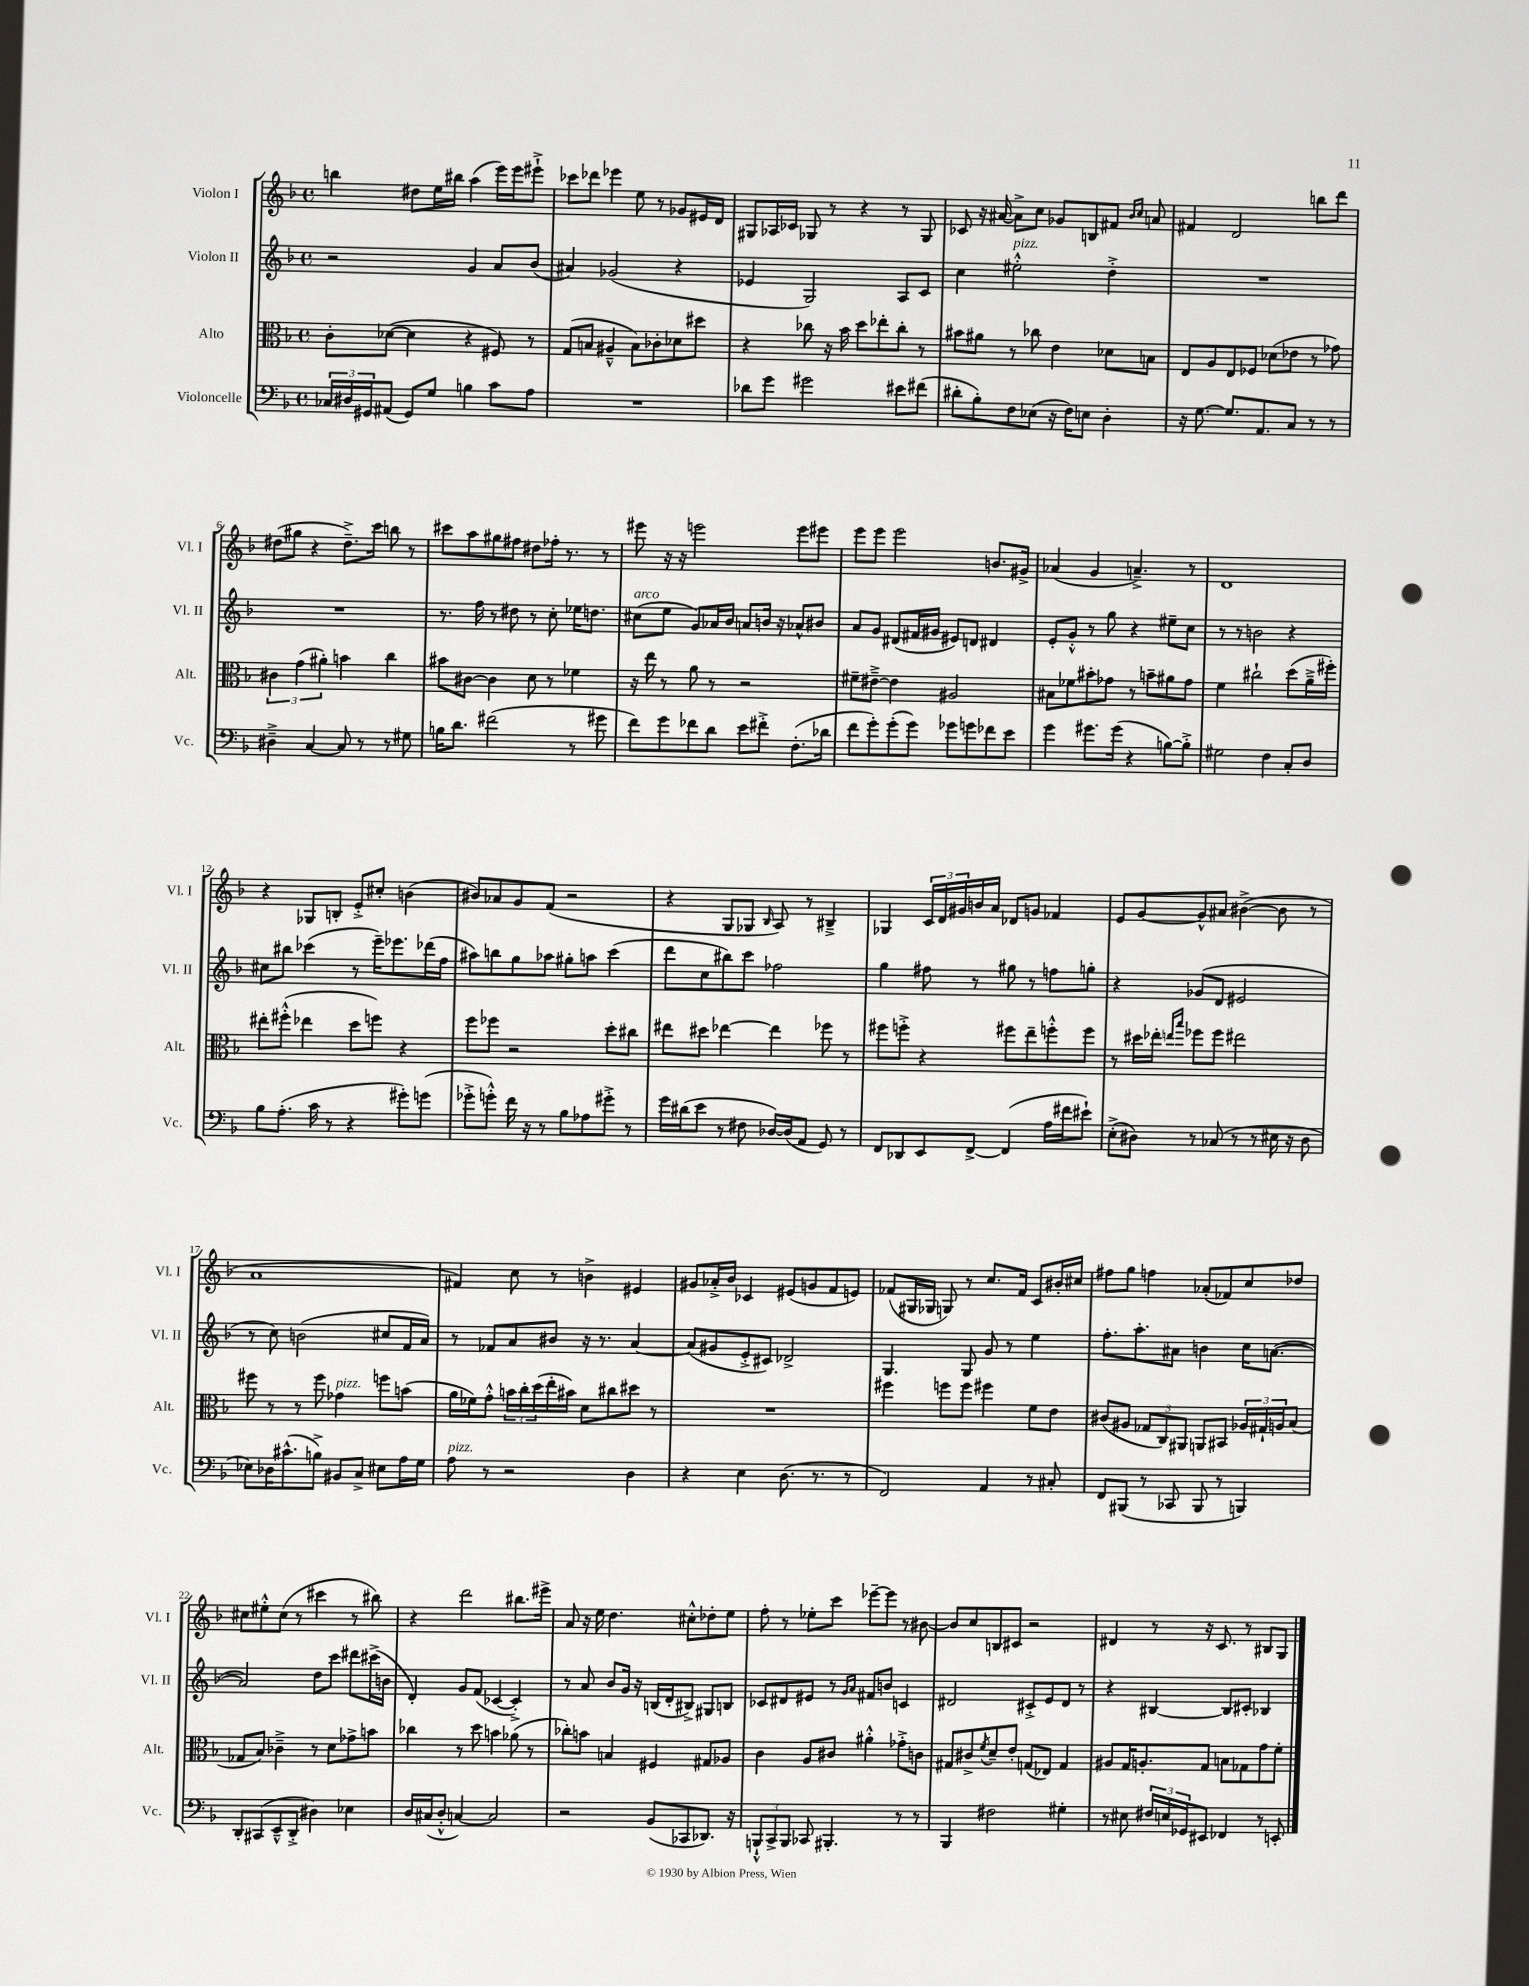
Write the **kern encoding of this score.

**kern	**kern	**kern	**kern
*staff4	*staff3	*staff2	*staff1
*clefF4	*clefC3	*clefG2	*clefG2
*k[b-]	*k[b-]	*k[b-]	*k[b-]
*M4/4	*M4/4	*M4/4	*M4/4
*met(c)	*met(c)	*met(c)	*met(c)
24C-/LL	8c'\L	2r	4bb\
24D#/	.	.	.
24GG#/J	.	.	.
(8AA#/J	([8d-\J	.	.
8GG#/L)	4d-\]	.	8dd#\L
8G/J	.	.	16ee\L
.	.	.	16bb#\JJ
4B\	4r	4g/	(4aa\
8c\L	8F#/)	8a/L	16eee\LL)
.	.	.	16eee\J
8A\J	8r	(8b-/J	8eee#`^\J
=	=	=	=
1r	(8G/L	4a#/)	8ccc-\L
.	8B/J	.	8ddd-\J
.	4A#~^^/	(2g-/	4eee-\
.	8B\L)	.	8ee\
.	8c-'\	.	8r
.	8d-\	4r	8g-/L
.	8dd#\J	.	16e#/L
.	.	.	16d/JJ
=	=	=	=
8d-\L	4r	4e-/	8G#/L
8g\J	.	.	16A-/L
.	.	.	16c-/JJ
2g#\	8cc-\	2G/)	8G-/
.	16r	.	8r
.	16b-\	.	.
.	8dd\L	.	4r
.	8ee-'\	.	.
8e#\L	8cc-'\J	8A/L	8r
(8f#\J	8r	8c/J	8G-/
=	=	=	=
8d#'\L	8b#\L	4cc\	8c-/
8B-'\)	8a#\J	.	16r
.	.	.	[16a#/
8F\	8r	2ee#'^^\	8a#^\]L
(8E-\J	8cc-\	.	8cc\J
16r	4e\	.	8g-/L
16F\LK)	.	.	.
8E\J	.	.	8B/
4D'\	8d-\L	4dd'^\	8f#/J
.	.	.	16qqb-/LL
.	.	.	16qqcc/JJ
.	8B\J	.	8a/
=	=	=	=
16r	8E/L	1r	4f#/
[8.G\	.	.	.
.	8A/	.	.
8.G/]L	8E/	.	2d/
.	8F-/J	.	.
8.AA/	.	.	.
.	(8d-\L	.	.
8C/J	8e-\J	.	.
8r	8r	.	8bb\L
8r	8g-\)	.	8ddd\J
=	=	=	=
4D#~^\	6c#\	1r	(8dd#\L
.	.	.	8gg#\J
.	(6g\	.	.
[4C/	.	.	4r
.	6a#'\)	.	.
8C/]	4b\	.	8.dd#~^\L)
8r	.	.	.
.	.	.	16ccc\Jk
8r	4cc\	.	8bb\
8G#\	.	.	8r
=	=	=	=
16B\LK	8b#\L	8.r	8ccc#\L
8.d\J	.	.	.
.	[8c#\J	.	8aa\
.	.	16ff\	.
(2f#\	4c#\]	8r	8gg#\
.	.	8dd#\	8ff#\J
.	8d\	8r	8dd#\L
.	8r	8cc'\	16ff-'\Jk
.	.	.	8.r
8r	4f-\	16ee-\LK	.
.	.	8.dd\J	.
8g#\	.	.	8r
=	=	=	=
8f\L)	16r	(8cc#\L	8eee#\
.	16ee\	.	.
8g\	8r	8ee\J	16r
.	.	.	16r
8f-\	8a\	8g/L)	2eee\
8d\J	8r	16a-/L	.
.	.	16b-/JJ	.
8e\L	2r	8a/L	.
8f#'^\J	.	16b/Jk	.
.	.	16r	.
(8.F'\L	.	8a-^^/L	8eee\L
.	.	8b#/J	8eee#\J
16d-\Jk	.	.	.
=	=	=	=
8f\L	8f#~\L	8a/L	8eee\L
8g'\)	[8e#~^\J	8g/J	8eee\J
(8g'\	4e#\]	(8d#/L	2eee\
8g\J)	.	16f#/L	.
.	.	16g#/JJ	.
8g-\L	2A#/	8e#/L)	.
8g\	.	8d/J	.
8f-\	.	4d#/	8.b/L
8e\J	.	.	.
.	.	.	16g#^/Jk
=	=	=	=
4g\	8B#\L	8e'/L	(4a-/
.	8f-\	8g'^^/J	.
8.g#\L	8b#'\	8r	4g/
.	8g-\J	8gg\	.
(16g#\Jk	.	.	.
4r	8r	4r	4.a~^/)
.	8b~\L	.	.
[8B\L)	8a#\	8ee#~\L	.
8B'^\]J	8g-\J	8cc\J	8r
=	=	=	=
2G#\	4f\	8r	1d
.	.	8r	.
.	2cc#`\	2b\	.
4F\	.	.	.
8C'/L	(8dd\L	4r	.
8D/J	16a~^\L	.	.
.	16ff#'\JJ)	.	.
=	=	=	=
8B-\L	8ee#'\L	8cc#\L	4r
(8.A'\J	(8ff#'^^\J	8bb#\J	.
.	4ee-\	(4ccc-\	8G-/L
16c\	.	.	.
8r	.	.	8B'/J
4r	8dd\L	8r	8e'^/L
.	8ff\J)	16eee~\LK)	8cc#'/J
.	.	8.eee-\	.
8g#'\L)	4r	.	(4b\
(8g\J	.	(16ddd-\L	.
.	.	16ff\JJ	.
=	=	=	=
8g-'^\L	8ff\L	8aa#\L)	8b#/L)
8g'^^\J)	8ff-\J	8bb\	8a-/
16f\	2r	8gg\	8g/
16r	.	.	.
8r	.	8aa-\J	(8f/J
8B-\L	.	8gg#'\L	2r
8A-\	.	8aa\J	.
8g#'^\J	8dd'\L	(4ccc\	.
8r	8cc#\J	.	.
=	=	=	=
16g\LL	8ee#\L	8ddd\L	4r
(16d#\J	.	.	.
8e\J	8dd#\J	8cc\	.
8r	[4ee-\	8bb#\)	8G/L
8F#\	.	8ccc\J	8G-/J
.	.	.	16qqB-/
[16D-/LL)	4ee-\]	2ff-\	8A/)
(16D-/]J	.	.	.
8AA/J	.	.	8r
8GG/)	8ff-\	.	4B#~^/
8r	8r	.	.
=	=	=	=
8FF/L	8ff#\L	4gg\	4G-/
8DD-/	8ff'^\J	.	.
8EE/	4r	8ff#\	24c/LL
.	.	.	24d/
.	.	.	24g#/
[8FF^/J	.	8r	16b/
.	.	.	16a/JJ
(4FF/]	8ff#\L	8gg#\	8d-/L
.	8ee~\	8r	8g/J
16A\LL	8ff'^^\	8ff\L	4f-/
16f#\J	.	.	.
8e#`\J)	8ff\J	8gg'\J	.
=	=	=	=
(8E'^\L	8r	4r	8e/L
8D#\J)	16dd#\LL	.	[8g/
.	16ee-'\JJ	.	.
.	16qqee/LL	.	.
.	16qqbb-/JJ	.	.
8r	8ff-\L	(8g-/L	8g^^/]
(8C-/	8ff-\J	8d/J	8a#/J
8r	2ee#\	2e#/	([4b#^\
8r	.	.	.
16E#\	.	.	8b#\]
16r	.	.	.
8D#\	.	.	8r
=	=	=	=
8E-\L)	8ff#\	8r	1a
16D-\K	8r	8cc\)	.
(8.c#^^\	.	.	.
.	8r	(2b\	.
8B^\J)	8ff#\	.	.
8BB#/L	4g-\	.	.
8C^/J	.	.	.
8E#\L	8ff\L	8cc#/L	.
16A\L	(8b\J	16f/L	.
16G\JJ	.	16a/JJ)	.
=	=	=	=
8A\	16a\LL	8r	4f#/)
.	16f-\J)	.	.
8r	8g'^^\J	8f-/L	.
2r	24b\LL	8a/	8cc\
.	24cc'\	.	.
.	(24dd\	.	.
.	16ee'\	8b#/J	8r
.	16b#\JJ)	.	.
.	8d\L	16r	4b^\
.	.	8.r	.
.	8cc#\	.	.
4D\	8dd#\J	[4a/	4e#/
.	8r	.	.
=	=	=	=
4r	1r	(8a/]L	8g#/L
.	.	8g#/	16a-'^/L
.	.	.	16b-/JJ
4E\	.	8e'^/	4c-/
.	.	8c#/J)	.
(8.D\	.	2d-^/	(8e#/L
.	.	.	8g/
8.r	.	.	.
.	.	.	8f/
8r	.	.	8e/J)
=	=	=	=
2FF/)	4ff#\	4.G/	(8f-/L
.	.	.	16G#/L
.	.	.	16G-/JJ
.	8ff\L	.	8G/)
.	8ff\J	8G/	8r
4AA/	4ff#\	8g/	8.cc/L
.	.	8r	.
.	.	.	16f-/Jk
8r	8f\L	4ee\	8c/L
8C#'/	8e\J	.	16b#'/L
.	.	.	16cc#/JJ
=	=	=	=
8FF/L	(8c#/L	8.ff'\L	8ff#\L
(8BBB#/J	8A#/J	.	8gg\J
.	.	8.aa'\	.
8r	12G-/L	.	4ff\
.	12C/)	.	.
8CC-/	.	8a#\J	.
.	12AA#/J	.	.
8BBB#/	8AA/L	4b\	(8a-'/L
8r	8BB#/J	.	8f-/)
4BBB/)	24A-/LL	16cc\LK	8cc/
.	24G#`/	.	.
.	.	([8.a\J	.
.	24A/J	.	.
.	(8B-/J	.	8dd-/J
=	=	=	=
8DD'/L	8G-/L	2a/])	8cc#\L
(8CC#/	8B-/J)	.	8ee#'^^\
8EE~^^/	4c-~^\	.	(8cc#\J
8DD'^/J	.	.	8r
4D#\)	8r	8dd\L	4ccc#\
.	8d\L	8ccc\J	.
4E-\	8g-^\	8ddd#\L	8r
.	8b\J	(16ccc#^\L	8bb#\)
.	.	16b\JJ	.
=	=	=	=
16D/LL	4cc-\	4d'/)	4r
(16C#/J	.	.	.
8D'^^/J	.	.	.
[4C/)	8r	8g/L	2ddd\
.	8dd\	(8f/J	.
2C/]	4b\	[4c-/	.
.	(8a-\	4c-'^/])	8.bb#\L
.	8r	.	.
.	.	.	16eee#^\Jk
=	=	=	=
2r	8cc-'\L)	8r	8a/
.	8b\J	8a/	16r
.	.	.	16ee\
.	4B/	8b-/L	4.dd\
.	.	16g/Jk	.
.	.	16r	.
(8BB-/L	4F#/	(16B/LL	.
.	.	16d'/J	.
8CC-/	.	8B#^/J)	8cc#'^^\L
8.DD-/J)	8G#/L	8G#/L	8dd-'\
.	8A-/J	8B/J	8ee\J
16r	.	.	.
=	=	=	=
12BBB`^^/L	4c\	8c-/L	8ff'\
12CC^/	.	.	.
.	.	8d#/	8r
12BBB/J	.	.	.
8CC-/	8A/L	8e#/J	8ee-'\L
4.BBB#'/	8c#/J	8r	8ccc\J
.	.	16qqg/LL	.
.	.	16qqa/JJ	.
.	4a#'^^\	8f#/L	[8eee-~\L
.	.	8b/J	8eee-\]J
8r	8g-'^\L	4c/	8r
8r	8c\J	.	[8b#\
=	=	=	=
4BBB-/	8G#/L	2d#/	8b#/]L
.	8c#^/	.	8cc/
.	8qf/	.	.
2F#\	8d~/	.	8B/
.	8e'/J	.	8c#/J
.	(8G/L	8c#'^/L	2r
.	8E-/J)	8e/	.
4G#'\	4G/	8d#/J	.
.	.	8r	.
=	=	=	=
8r	8A#/L	4r	4d#/
8E#\	16G/K	.	.
.	8.A'/	.	.
24F#/LL	.	[4B#/	8r
24E/	.	.	.
24GG-/J	.	.	.
8EE#/J	8G/J	.	16r
.	.	.	8.c/
4FF-/	8B\L	8B#/]L	.
.	8G-\	8c#'/J	8r
8r	8g\	4B-/	8B#/L
8EE'/	8f'\J	.	8G/J
==	==	==	==
*-	*-	*-	*-
